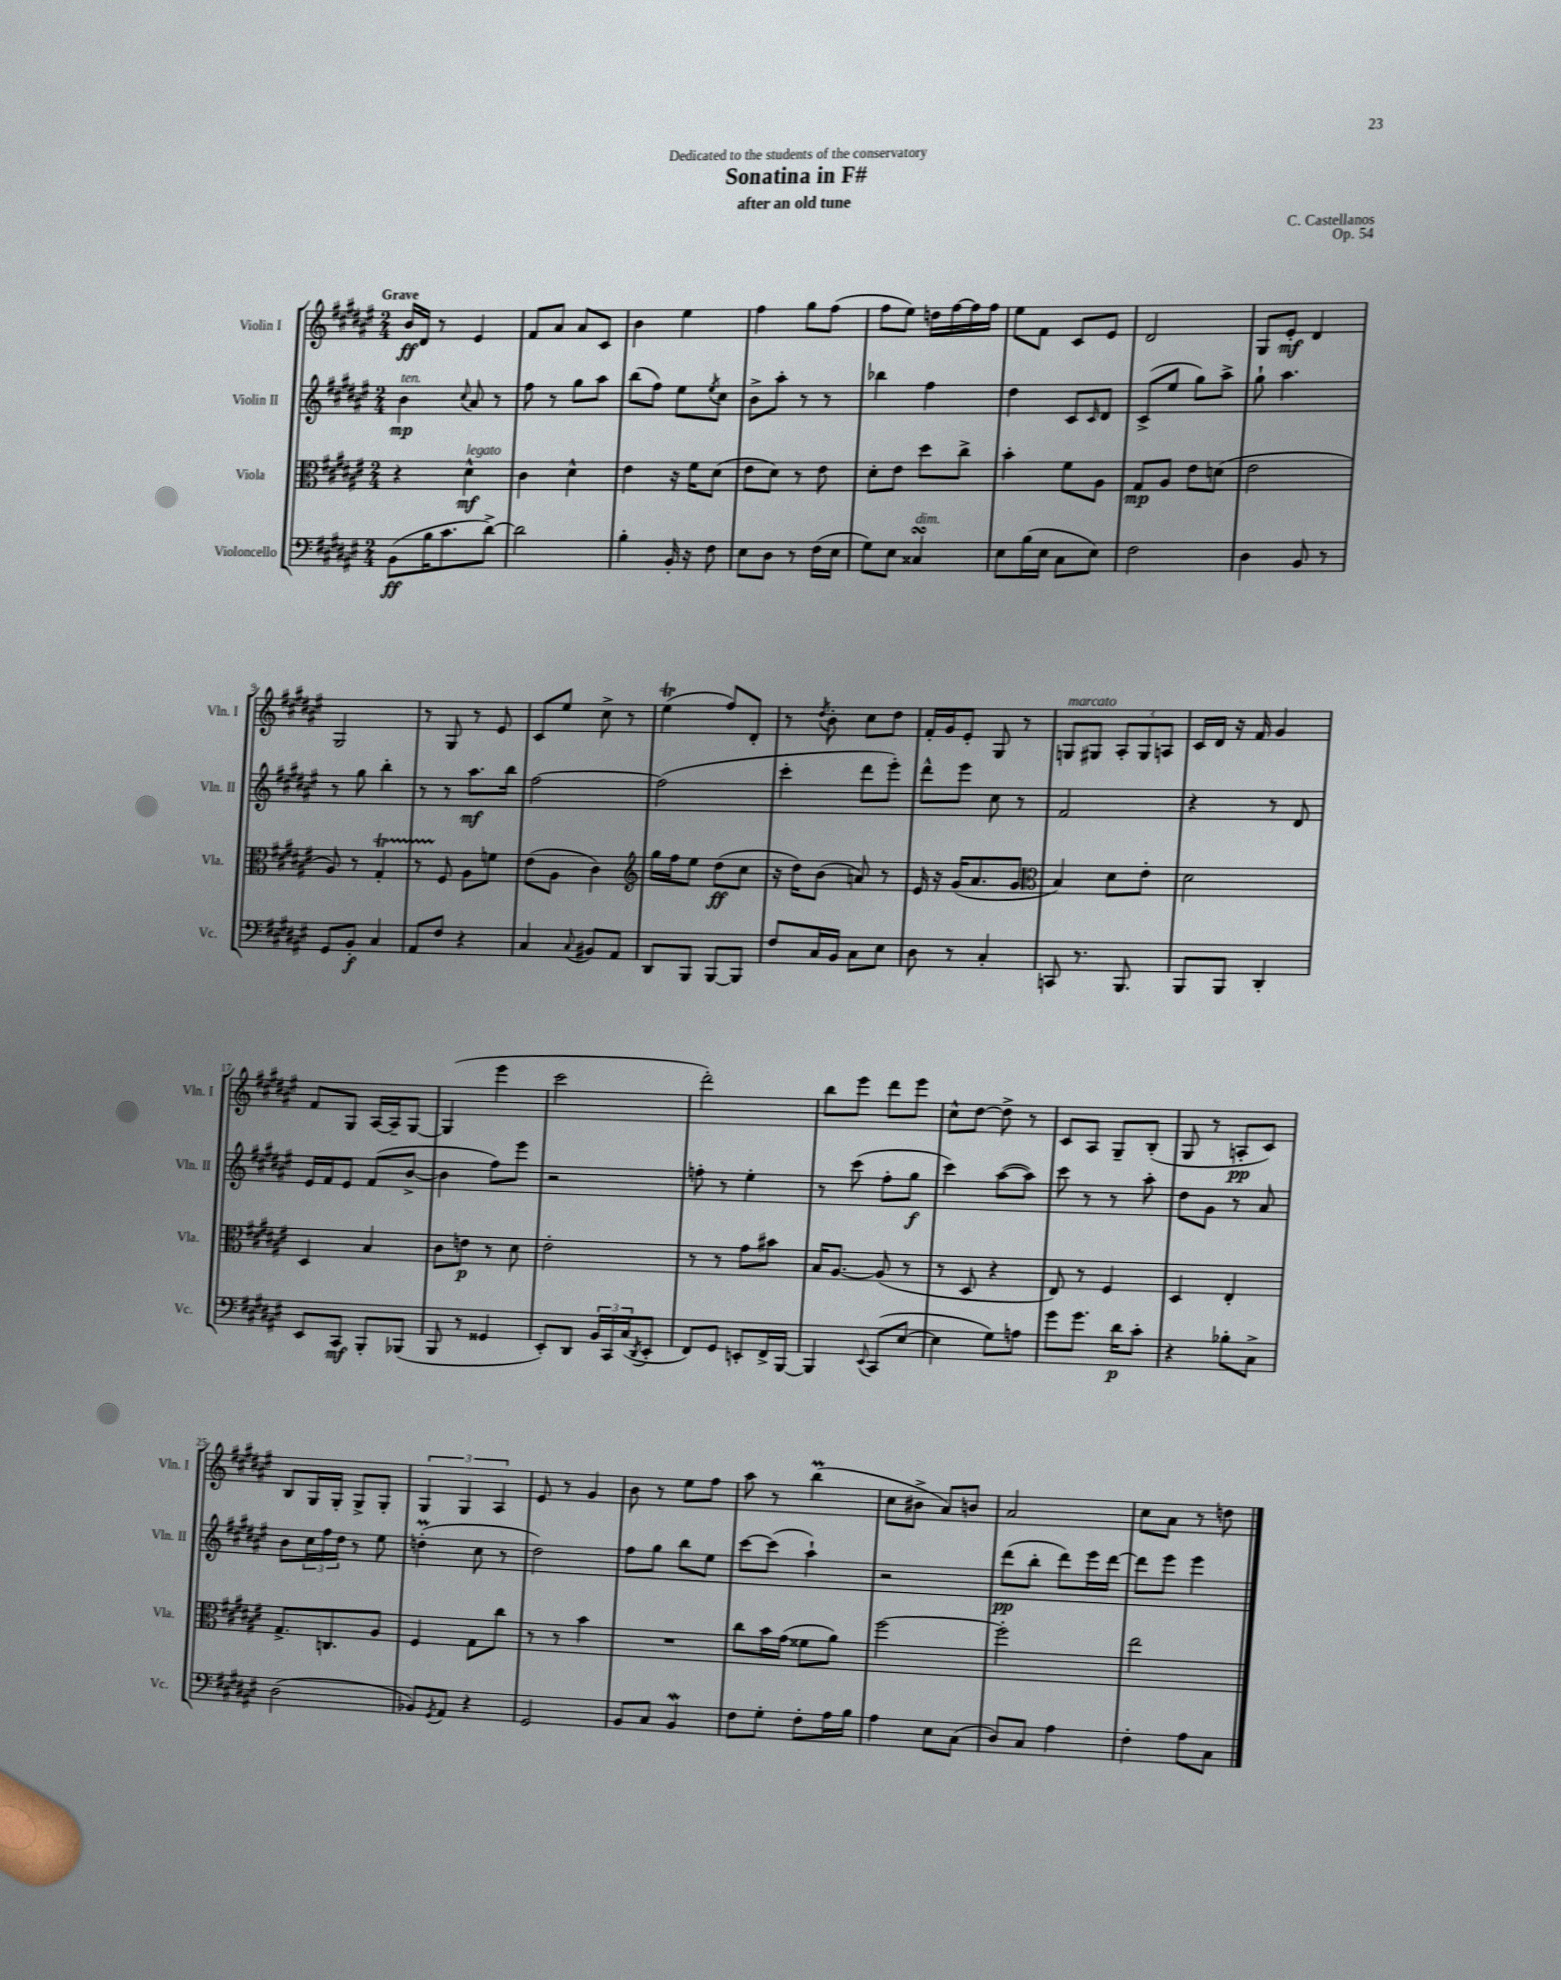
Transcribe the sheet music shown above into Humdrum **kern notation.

**kern	**kern	**kern	**kern
*staff4	*staff3	*staff2	*staff1
*clefF4	*clefC3	*clefG2	*clefG2
*k[f#c#g#d#a#e#]	*k[f#c#g#d#a#e#]	*k[f#c#g#d#a#e#]	*k[f#c#g#d#a#e#]
*M2/4	*M2/4	*M2/4	*M2/4
(8BB	4r	4b	16b
.	.	.	16d#
16B	.	.	8r
8.c#	.	.	.
.	.	8qqcc#	.
.	4d#^^	8a#	4e#
[8d#^)	.	8r	.
=	=	=	=
2d#]	4c#	8ff#	8f#
.	.	8r	8a#
.	4d#^^	8gg#	8a#
.	.	8aa#	8c#
=	=	=	=
4B'	4e#	(8bb	4b
.	.	8ff#)	.
16BB'	16r	8ee#	4ee#
16r	16f#	.	.
.	.	8qee#	.
8F#	(8d#	8cc#	.
=	=	=	=
8E#	8e#	8b^	4ff#
8D#	8d#)	8aa#'	.
8r	8r	8r	8gg#
(16F#	8e#	8r	(8ff#
16E#	.	.	.
=	=	=	=
8G#)	8d#'	4bb-	8ff#
8E#	8e#	.	8ee#)
4C##	8dd#	4ff#	16dd
.	.	.	[16ff#
.	8cc#^	.	16ff#]
.	.	.	16ff#
=	=	=	=
8E#	4b'	4dd#	8ee#
(16B	.	.	8f#
16E#	.	.	.
8C#	8f#	8c#	8c#
.	.	16qqc#	.
8E#)	8A#	8d#	8e#
=	=	=	=
2F#	8G#	(8c#^	2d#
.	8A#	8ee#	.
.	8e#	8gg#)	.
.	(8d	8aa#^	.
=	=	=	=
4D#	2e#	8gg#`	8G#
.	.	4.aa#	8e#'
8BB	.	.	4d#
8r	.	.	.
=	=	=	=
8GG#	8A#)	8r	2G#
8BB'	8r	8gg#	.
4C#	4G#'	4bb'	.
=	=	=	=
8AA#	8r	8r	8r
8F#	8F#	8r	8G#
4r	8A#	8.aa#	8r
.	8f	.	8e#
.	.	16bb	.
=	=	=	=
4C#	(8e#	[2ff#	8c#
.	8A#	.	8ee#
8qqC#	.	.	.
8BB#	4c#)	.	8cc#^
8AA#	.	.	8r
=	=	=	=
*	*clefG2	*	*
8DD#	16gg#	(2ff#]	(4ee#
.	16ff#	.	.
8BBB	8ee#	.	.
[8BBB	(8dd#	.	8ff#)
8BBB]	8cc#	.	8d#'
=	=	=	=
8F#	16r	4ccc#'	8r
.	16dd#)	.	.
.	.	.	8qdd#
16C#	(8b	.	8b'
16BB	.	.	.
8C#	8a)	8ddd#	8cc#
8E#	8r	8eee#')	8dd#
=	=	=	=
8D#	16e#	8ddd#^^	16f#'
.	16r	.	16g#
8r	(16g#	8eee#	8e#'
.	8.a#	.	.
4C#'	.	8cc#	8G#
.	8g#	8r	8r
=	=	=	=
*	*clefC3	*	*
8CC	4B)	2f#	8G
8.r	.	.	8G#
.	8d#	.	12A#'
8.BBB	.	.	.
.	.	.	12G#
.	8e#'	.	.
.	.	.	12A
=	=	=	=
8BBB	2d#	4r	16c#
.	.	.	16d#
8BBB	.	.	16r
.	.	.	16f#
4DD#'	.	8r	4g#
.	.	8d#	.
=	=	=	=
8EE#	4D#	16e#	8f#
.	.	16f#	.
8CC#	.	8e#	8G#
8BBB'	4B	(8f#	[16A#
.	.	.	16A#~]
(8BBB-	.	[8b^	[8G#
=	=	=	=
8BBB	8c#	4b]	(4G#]
8r	8e	.	.
4GG##	8r	8ff#)	4eee#
.	8d#	8eee#	.
=	=	=	=
8EE#')	2e#'	2r	2ccc#
8DD#	.	.	.
24BB	.	.	.
24CC#	.	.	.
(24C#	.	.	.
8qDD#	.	.	.
8EE#'	.	.	.
=	=	=	=
8FF#)	8r	8ff'	2ddd#')
8GG#	8r	8r	.
8EE'	8g#	4ee#'	.
16FF#^	8b#	.	.
[16BBB	.	.	.
=	=	=	=
4BBB]	16B	8r	8bb
.	[8.A#	.	.
.	.	(8ccc#	8eee#
8qqEE#	.	.	.
(8CC#	(8A#]	8ff#'	8ddd#
[8E#	8r	8gg#	8eee#
=	=	=	=
4E#]	8r	4ccc#)	8cc#^^
.	8D#	.	[8dd#
8G#)	4r	([8aa#	8dd#^]
8A	.	8aa#])	8r
=	=	=	=
8g#	8E#)	8ccc#	8c#
8.g#	8r	8r	8A#
.	4F#	8r	8G#~
16d#	.	.	.
8c#'	.	8aa#'	(8B'
=	=	=	=
4r	4D#	8dd#	8G#
.	.	8g#	8r
8B-'	4E#'	8r	8A'
8C#^	.	8a#	8c#)
=	=	=	=
(2D#	8.G#^	8b	8B
.	.	24cc#	16G#
.	.	24ff#	.
.	8.C	.	16G#'
.	.	24dd#	.
.	.	8r	8G#^
.	8A#	8ee#	8G#'
=	=	=	=
8BB-)	4F#	(4dd'	6G#
8qGG#	.	.	.
8AA#	.	.	.
.	.	.	6G#
4r	8G#	8cc#	.
.	.	.	6A#
.	8cc#	8r	.
=	=	=	=
2GG#	8r	2dd#)	8e#
.	8r	.	8r
.	4b	.	4g#
=	=	=	=
8BB	2r	8ff#	8b
8C#	.	8gg#	8r
4BB	.	8bb	8ee#
.	.	8ee#	8ff#
=	=	=	=
8F#	8cc#	[8ccc#	8aa#
8G#'	16b	(8ccc#]	8r
.	(16g#	.	.
8F#'	8f##	4aa#`)	(4bb
16A#	8a#)	.	.
16B	.	.	.
=	=	=	=
4A#	[2ff#	2r	8cc#
.	.	.	8b#^
8E#	.	.	8a#)
(8C#	.	.	8b
=	=	=	=
8D#)	2ff#']	(8ddd#	2a#
8C#	.	8bb'	.
4A#	.	8ddd#)	.
.	.	16eee#	.
.	.	[16ddd#	.
=	=	=	=
4F#'	2ee#	8ddd#]	8cc#
.	.	8eee#	8a#
8A#	.	4eee#	8r
8C#	.	.	8dd
==	==	==	==
*-	*-	*-	*-
